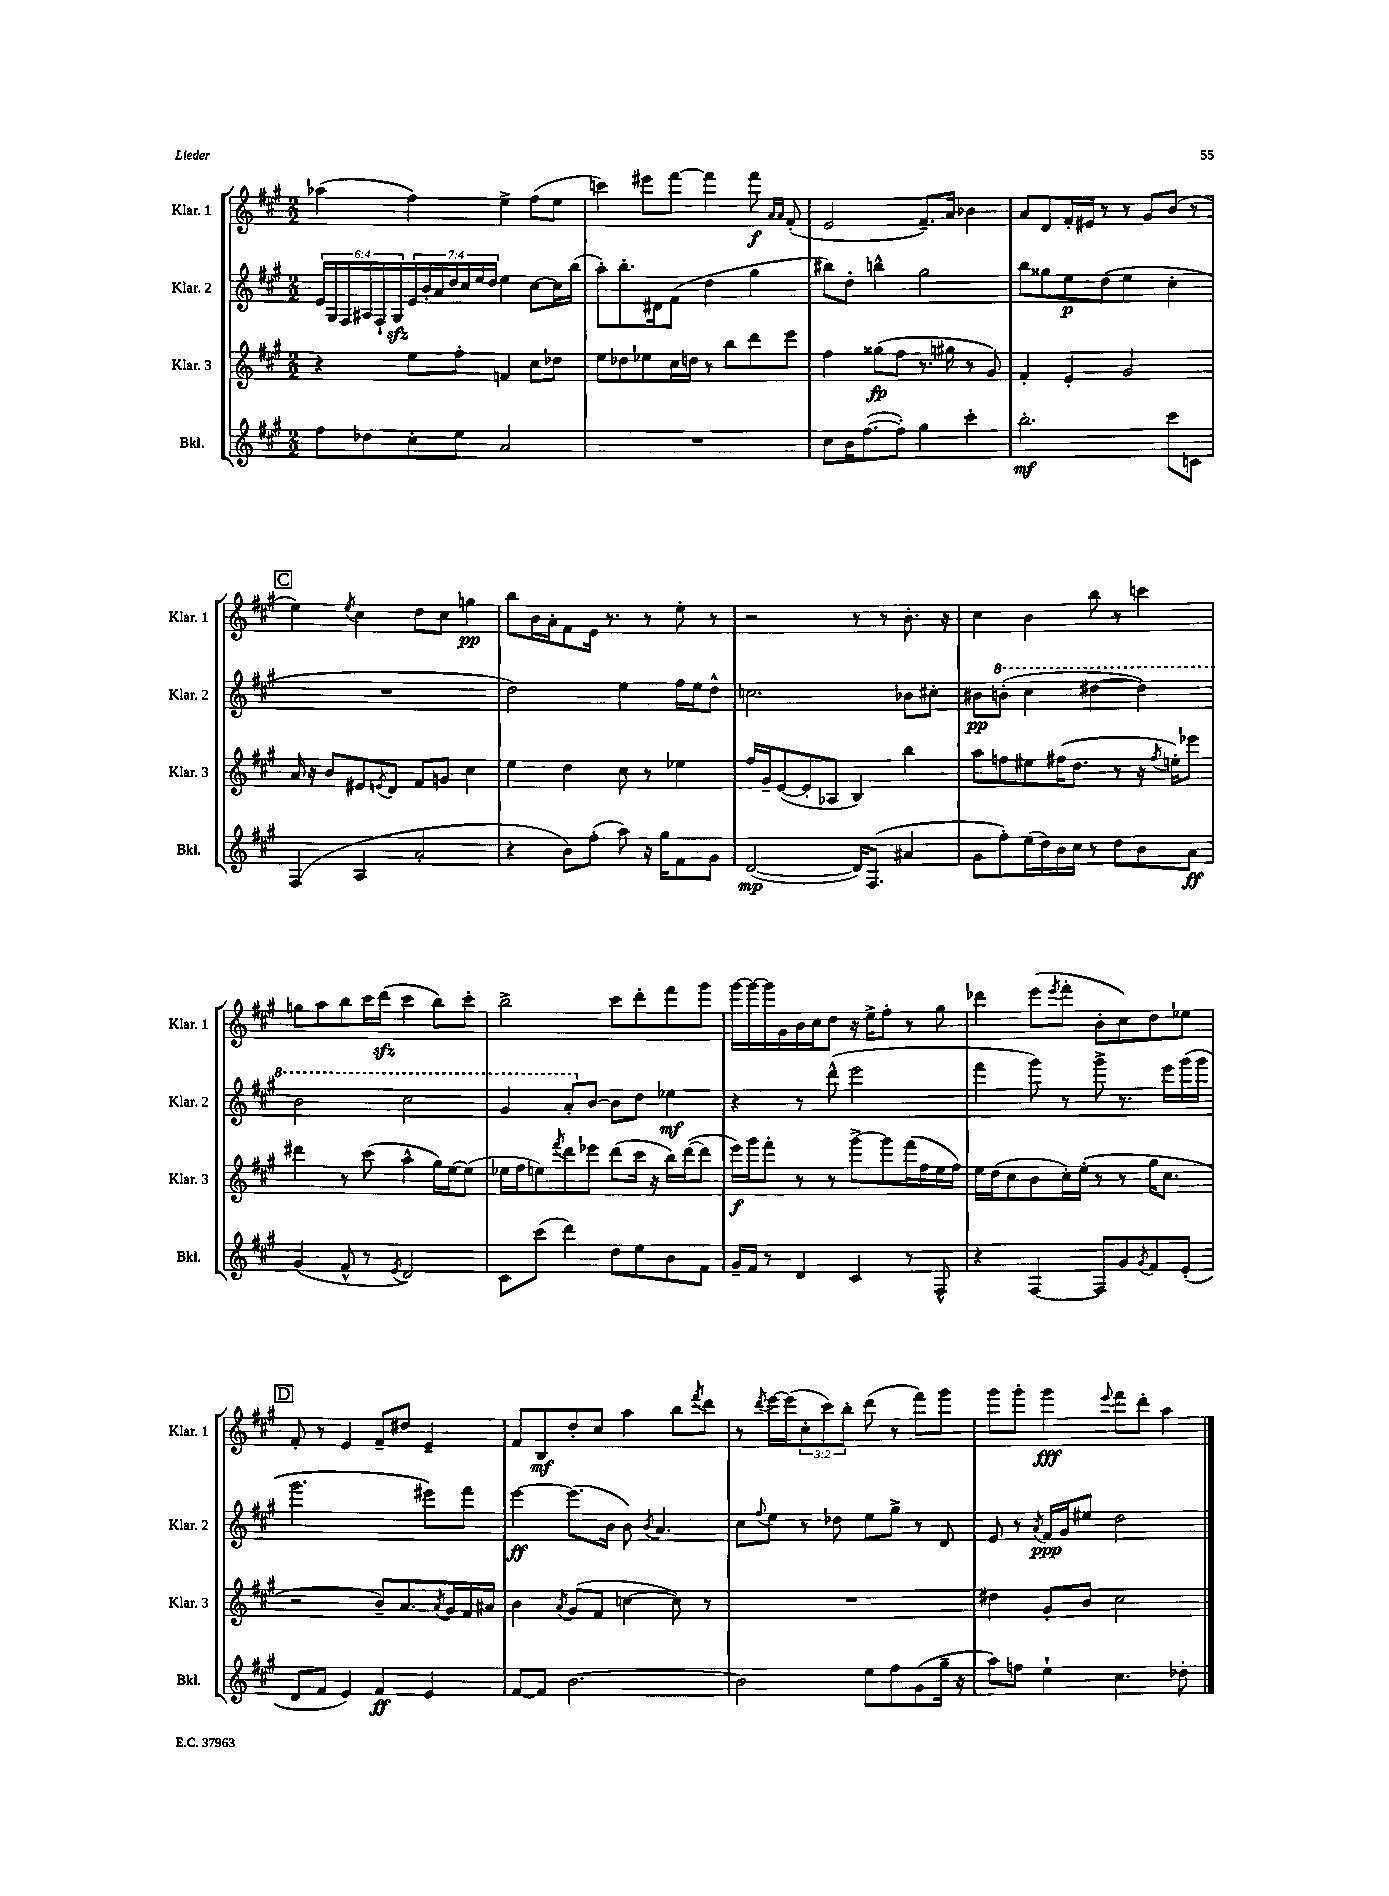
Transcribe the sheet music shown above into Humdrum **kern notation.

**kern	**kern	**kern	**kern
*staff4	*staff3	*staff2	*staff1
*clefG2	*clefG2	*clefG2	*clefG2
*k[f#c#g#]	*k[f#c#g#]	*k[f#c#g#]	*k[f#c#g#]
*M2/2	*M2/2	*M2/2	*M2/2
8ff#	4r	24e	(4aa-
.	.	24G#	.
.	.	24F#	.
8dd-	.	24A#	.
.	.	24F#`	.
.	.	24G#	.
8cc#'	8ee	28e	4ff#)
.	.	28b'	.
.	.	28a	.
.	.	28dd	.
8ee	8ff#'	.	.
.	.	28cc#	.
.	.	28ee	.
.	.	28dd	.
2a	4f	4ee	4ee^
.	8cc#	[8cc#	(8ff#
.	8dd-	16cc#]	8ee
.	.	(16bb	.
=	=	=	=
1r	8ee	8aa')	4ccc)
.	8dd-	8.bb'	.
.	8ee-	.	8eee#
.	.	16d#	.
.	16cc#	(8f#	[8fff#
.	16dd	.	.
.	8r	4dd	4fff#]
.	8bb	.	.
.	8ddd	4gg#	8fff#
.	.	.	16qqa
.	.	.	16qqa
.	8eee	.	(8f#'
=	=	=	=
8cc#	4ff#	8bb#)	2e
16b	.	8dd'	.
([8.ff#	.	.	.
.	(8gg##	4bb^^	.
8ff#'])	8ff#	.	.
4gg#	8.r	2gg#	8.f#~)
.	16gg#	.	16a
4ccc#'	8r	.	4b-
.	8g#)	.	.
=	=	=	=
2.bb'	4f#'	8bb	8a
.	.	8gg##	8d
.	4e'	8ee	16f#'
.	.	.	16e#
.	.	(8dd	8r
.	2g#	4ee	8r
.	.	.	8g#
8ccc#	.	4cc#'	(8b
8c	.	.	8r
=	=	=	=
(4F#	16a	1r	4ee)
.	16r	.	.
.	8b	.	.
.	.	.	8qee
4A	8e#	.	4cc#
.	8qe	.	.
.	8d	.	.
2a'	8f#	.	8dd
.	8g	.	8cc#
.	4cc#	.	4gg
=	=	=	=
4r	4ee	2dd)	8bb
.	.	.	16b
.	.	.	16a'
8b)	4dd	.	8f#
(8ff#'	.	.	16e
.	.	.	8.r
8aa)	8cc#	4ee	.
16r	8r	.	8r
16gg#	.	.	.
8f#	4ee-	16ff#	8ee'
.	.	16ee	.
8g#	.	8dd^^	8r
=	=	=	=
([2d	16ff#	2.cc	2r
.	16g#~	.	.
.	([8e	.	.
.	8e']	.	.
.	8A-	.	.
16d])	4B)	.	8r
(8.F#	.	.	.
.	.	.	8r
4a#	4bb	8b-	8.b'
.	.	8cc#'	.
.	.	.	16r
=	=	=	=
8g#	8aa	8b#	4cc#
8ff#')	8ff	(8bb'	.
(16ee	8ee#	4ccc#	4b
16dd)	.	.	.
16b	(16ff#	.	.
16cc#	8.dd	.	.
8r	.	[4ddd#	8bb
8dd	8r	.	8r
8b	16r	4ddd#])	4ccc
.	8qff#	.	.
.	16ee')	.	.
8a	8eee-	.	.
=	=	=	=
(4g#	4ddd#	2bb	8gg
.	.	.	8aa
8f#^^	8r	.	8bb
8r	(8ccc#	.	16ccc#
.	.	.	(16ddd
8qe	.	.	.
2d)	4aa^^	2ccc#	4ccc#
.	16gg#)	.	8bb)
.	[16ee	.	.
.	(8ee]	.	8ccc#'
=	=	=	=
8c#	16ee-	4gg#	2bb^
.	16ff#	.	.
(8ccc#	8ee)	.	.
.	8qfff#	.	.
4ddd)	8ddd	8aa'	.
.	8eee-	[8b	.
8dd	(8ddd	8b]	8ccc#
8ee	16ccc#	8dd	8ddd'
.	16r	.	.
8b	16bb)	4ee-	8fff#
.	([16ddd	.	.
8f#	8ddd]	.	8ggg#
=	=	=	=
16g#~	16eee)	4r	[16ggg#
16f#	16ggg#	.	16ggg#_
8r	8fff#'	.	16ggg#]
.	.	.	16g#
4d	8r	8r	16b
.	.	.	16cc#
.	8r	(8ddd^^	8dd
4c#	[8ggg#^	2eee	16r
.	.	.	16ee^
.	8ggg#]	.	8ff#'
8r	(16fff#	.	8r
.	16ff#	.	.
8F#^^	16ee	.	8gg#
.	16ff#)	.	.
=	=	=	=
4r	16ee	4fff#	4ddd-
.	(16dd	.	.
.	8cc#	.	.
[4F#	8b	8ggg#)	(8eee
.	.	.	8qeee
.	16cc#')	8r	8fff#'
.	(16ee'	.	.
8F#]	8r	8ggg#^	8b'
8g#	8r	8.r	8cc#)
8qg#	.	.	.
8f#	16gg#	.	8dd
.	8.cc#	16eee	.
(8e'	.	(16ggg#	8ee-
.	.	16ggg#	.
=	=	=	=
8d	2r	2.ggg#	8f#'
8f#	.	.	8r
4e)	.	.	4e
4f#	8b~)	.	8f#~
.	8.a	.	8dd#
4e	.	8eee#)	4e~
.	8qa	.	.
.	16g#	.	.
.	16f#	8fff#	.
.	16a#	.	.
=	=	=	=
[8f#	4b	[4eee	8f#
8f#]	.	.	8B
.	8qa	.	.
[2.b	(8g#	(8.eee]	8dd'
.	8f#	.	8cc#
.	.	16b	.
.	[4cc	8b)	4aa
.	.	8qb	.
.	.	4.a	.
.	8cc])	.	8bb
.	.	.	8qfff#
.	8r	.	8ddd
=	=	=	=
2b]	1r	8cc#	8r
.	.	8qqff#	8qddd
.	.	8ee	[16eee
.	.	.	(16eee]
.	.	8r	12cc#'
.	.	.	12ccc#)
.	.	8dd-	.
.	.	.	12bb'
8ee	.	8ee	(8ddd
8ff#	.	8gg#^	8r
(8g#	.	8r	8fff#)
16gg#~	.	8d	8ggg#
16r	.	.	.
=	=	=	=
8aa)	4dd#	8e	8ggg#
8ff	.	8r	8ggg#'
.	.	8qa	.
4ee`	8g#'	16f#	4ggg#
.	.	16g#	.
.	8b	8ee#	.
.	.	.	8qqeee
4.cc#	2cc#	2dd	8fff#
.	.	.	8ddd'
.	.	.	4aa
8dd-'	.	.	.
==	==	==	==
*-	*-	*-	*-
